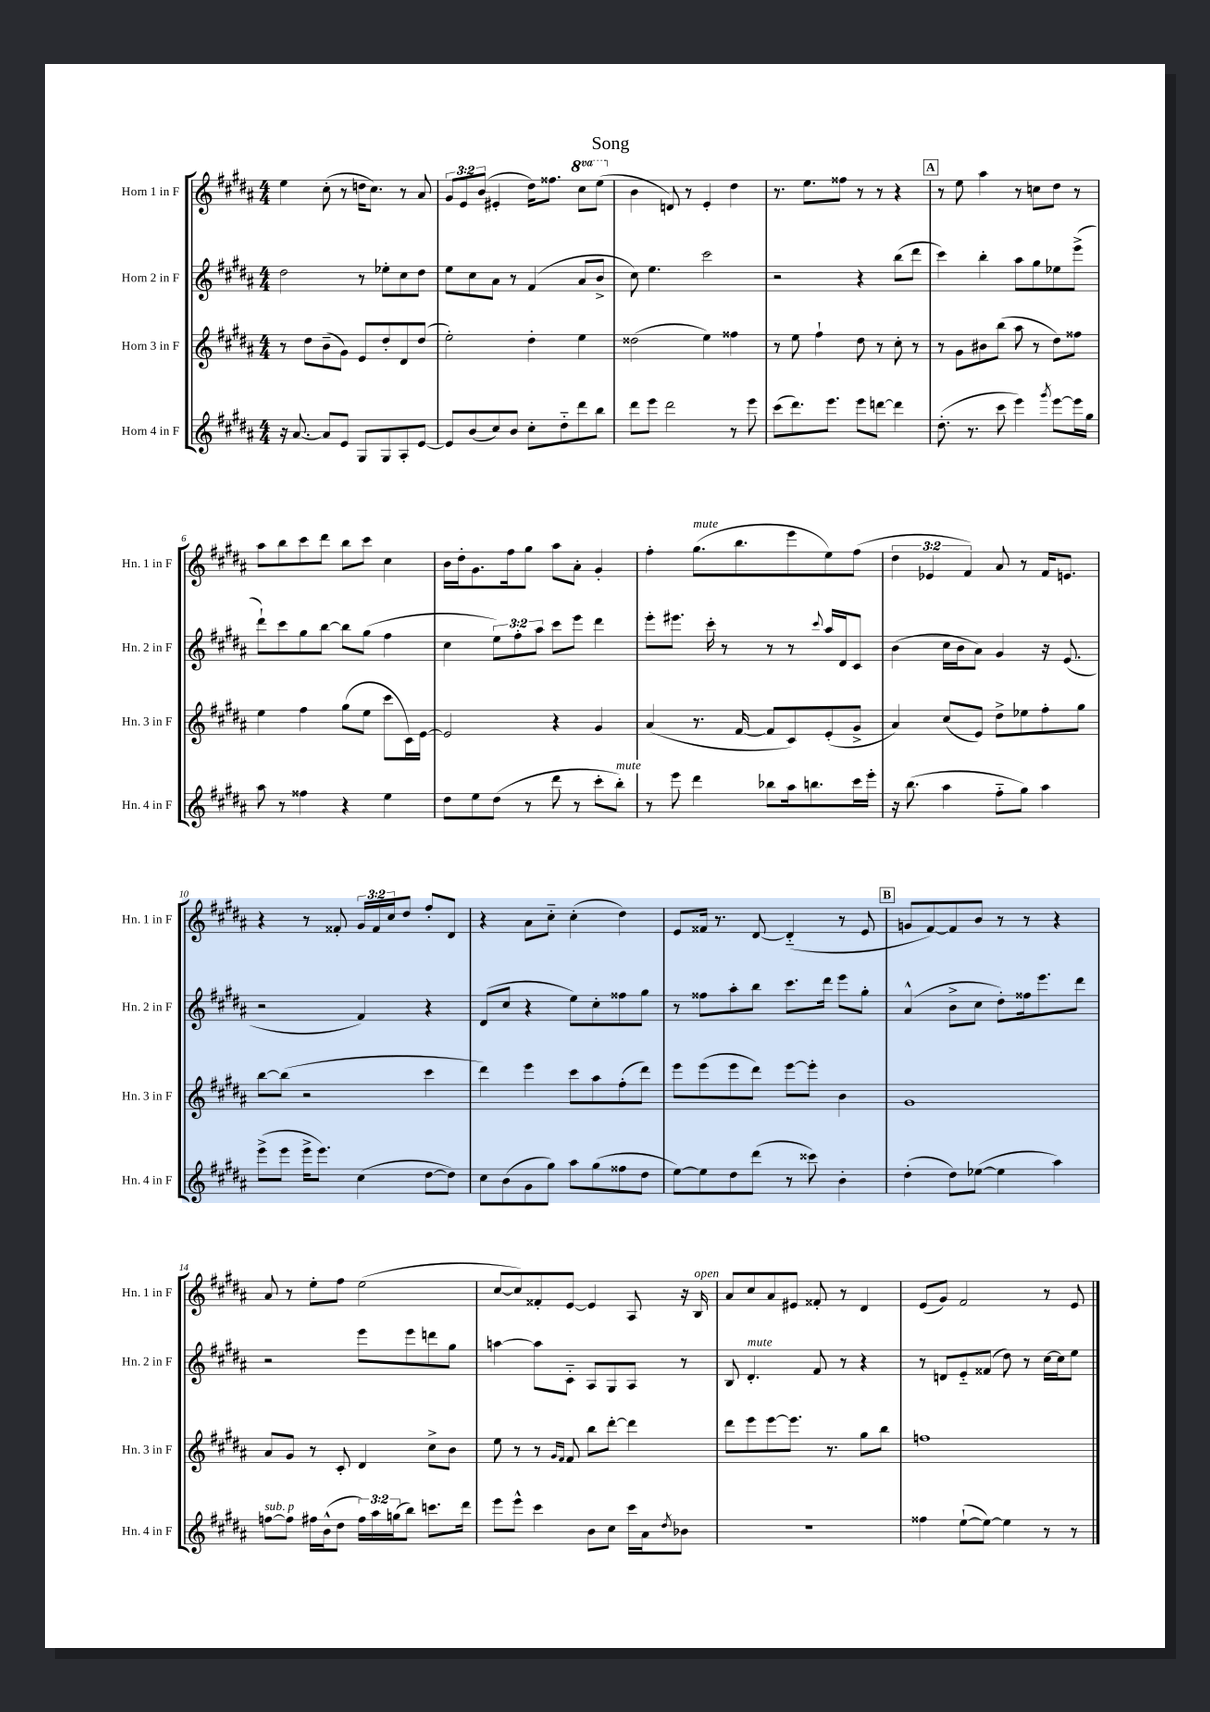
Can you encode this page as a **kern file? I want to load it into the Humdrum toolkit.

**kern	**kern	**kern	**kern
*part4	*part3	*part2	*part1
*staff4	*staff3	*staff2	*staff1
*I"Horn 4 in F	*I"Horn 3 in F	*I"Horn 2 in F	*I"Horn 1 in F
*I'Hn. 4 in F	*I'Hn. 3 in F	*I'Hn. 2 in F	*I'Hn. 1 in F
*clefG2	*clefG2	*clefG2	*clefG2
*k[f#c#g#d#a#]	*k[f#c#g#d#a#]	*k[f#c#g#d#a#]	*k[f#c#g#d#a#]
*M4/4	*M4/4	*M4/4	*M4/4
=1	=1	=1	=1
16r	8r	2dd#\	4ee\
[8.a#/	.	.	.
.	8dd#\L	.	.
8a#/L]	(8b~\	.	(8cc#'\
8e/J	8g#\J)	.	8r
8G#/L	8e/L	8r	16ddn\KL
.	.	.	8.cc#\J)
8G#/	8dd#'/	8ee-X'\L	.
8A#'/	8d#/	8cc#\	8r
[8e/J	(8dd#/J	8dd#\J	8a#/
=2	=2	=2	=2
8e/L]	2ee'\)	8ee\L	12g#/L
.	.	.	12e/
(8b/	.	8cc#\	.
.	.	.	(12b/J
8cc#/)	.	8a#\J	4e#X'/
8b/J	.	8r	.
8cc#'\L	4dd#'\	(4f#/	16dd#\KL)
.	.	.	8.ff##X\J
8dd#\	.	.	.
*	*	*	*8va
8ddd#\	4ee\	8a#/L	8ccc#\L
8bb\J	.	8b^/J	(8eee\J
=3	=3	=3	=3
*	*	*	*X8va
8ddd#\L	(2dd##X\	8cc#\)	4b\
8eee\J	.	4.ee\	.
2ddd#\	.	.	8dn/)
.	.	.	8r
.	4ee\)	2ccc#\	4e'/
8r	4ff##X\	.	4dd#\
8eee\	.	.	.
=4	=4	=4	=4
(8ccc#\L	8r	2r	8.r
8.ddd#\)	8ee\	.	.
.	.	.	8.ee\L
.	4ff#`\	.	.
8.eee\J	.	.	.
.	.	.	8ff##X\J
8eee\L	8dd#\	4r	8r
[8dddn\J	8r	.	8r
4ddd\]	8cc#'\	(8bb\L	4r
.	8r	8ddd#\J	.
!!LO:REH:place=s1:t=A
=5	=5	=5	=5
(8.dd#'\	8r	4ccc#\)	8r
.	8g#\L	.	8ee\
8.r	.	.	.
.	8b#X\	4bb'\	4aa#\
8ccc#\	(8bb\J	.	.
4eee\)	8aa#\	8aa#\L	8r
.	8r	8gg#\	8ccn\L
8qggg#/	.	.	.
[8eee\L	8dd#\L)	8ee-X\	8dd#\J
16eee\L]	8ff##X\J	(8eee^\J	8r
16gg#\JJ	.	.	.
!!LO:LB:g=z
=6	=6	=6	=6
8aa#\	4ee\	8ddd#`\L)	8aa#\L
8r	.	8ccc#\	8bb\
4ff##X\	4ff#\	8gg#\	8ccc#\
.	.	[8bb\J	8ddd#\J
4r	(8gg#\L	8bb\L]	8bb\L
.	8ee\J	(8gg#\J	8ccc#\J
4ee\	8ccc#\L	4ff#\	4cc#\
.	16c#\L)	.	.
.	[16e\JJ	.	.
=7	=7	=7	=7
8dd#\L	2e/]	4cc#\	16b\LL
.	.	.	16dd#'\J
8ee\	.	.	8.g#\
(8dd#\J	.	12ee\L)	.
.	.	.	16ff#\k
.	.	12ff#'\	.
8r	.	.	8gg#\J
.	.	12aa#\J	.
8ddd#\	4r	8ccc#\L	8aa#\L
8r	.	8eee\J	8a#'\J
8ccc#'\L	4g#/	4ddd#\	4g#'/
!LO:TX:a:i:t=mute	!	!	!
8bb'\J)	.	.	.
=8	=8	=8	=8
8r	(4a#/	8eee'\L	4ff#'\
8eee\	.	8.eee#X\J	.
!	!	!	!LO:TX:a:i:t=mute
4ddd#\	8.r	.	(8.gg#\L
.	.	16ccc#'\	.
.	.	8r	.
.	[16f#/	.	8.bb\
8bb-X\L	8f#/L]	8r	.
16aa#\k	8c#/)	8r	8eee\
8.bbn\	.	.	.
.	.	8qqccc#/	.
.	(8e'/	16aa#/LL	8ee\)
.	.	16d#/J	.
16ccc#\L	8g#^/J	8c#/J	(8ff#\J
16eee'\JJ	.	.	.
=9	=9	=9	=9
16r	4a#/)	(4b\	6dd#\
(8.bb\	.	.	.
.	.	.	6e-X/
4aa#\	(8cc#/L	16cc#\LL	.
.	.	16b\J	.
.	.	.	6f#/)
.	8e/J)	8a#\J)	.
8ff#\L	8dd#^\L	4g#/	8a#/
8gg#\J)	8ee-X\	.	8r
4aa#\	8ff#'\	16r	16f#/KL
.	.	(8.e/	8.en/J
.	8gg#\J	.	.
!!LO:LB:g=z
=10	=10	=10	=10
(8eee^\L	[8bb\L	2r	4r
8eee\J	(8bb\J]	.	.
16eee^\KL	2r	.	8r
8.eee\J)	.	.	.
.	.	.	8f##X'/
(4cc#\	.	4f#/)	24g#/LL
.	.	.	24f##/
.	.	.	24cc#/J
.	.	.	8dd#/J
[8dd#\L	4ccc#\	4r	8ff#'/L
8dd#\J])	.	.	8d#/J
=11	=11	=11	=11
8cc#\L	4ddd#\)	(8d#/L	4r
(8b\	.	8cc#/J	.
8g#\	4eee\	4r	8a#\L
8gg#\J)	.	.	8cc#\J
8aa#\L	8ccc#\L	8ee\L)	(4cc#'\
(8gg#\	8aa#\	8cc#'\	.
8ff##X\	(8ff#'\	8ff##X\	4dd#\)
8dd#\J	8ddd#\J)	8gg#\J	.
=12	=12	=12	=12
[8ee\L)	8eee\L	8r	8e/L
8ee\]	(8eee\	8ff##X\L	16f##X/Jk
.	.	.	8.r
8dd#\	8eee\	8aa#'\	.
(8ddd#\J	8ddd#\J)	8bb\J	[8d#/
8r	[8eee\L	8.ccc#\L	(4d#/]
8ccc##X\)	8eee'\J]	.	.
.	.	16ddd#\Jk	.
4b'\	4b\	8eee\L	8r
.	.	8gg#'\J	8e/
!!LO:REH:place=s1:t=B
=13	=13	=13	=13
(4dd#'\	1g#	(4a#^^/	8gn/L
.	.	.	[8f#/)
8dd#\L)	.	8b^\L	8f#/]
([8ee-X\J	.	8cc#\J	8b/J
4ee-\]	.	8dd#'\L)	8r
.	.	16ff##X\k	8r
.	.	8.eee\	.
4aa#\)	.	.	4r
.	.	8ddd#\J	.
!!LO:LB:g=z
=14	=14	=14	=14
!LO:TX:a:i:t=sub. p	!	!	!
[8ffn\L	8a#/L	2r	8a#/
8ff\J]	8g#/J	.	8r
16ff#X\LL	8r	.	8ee'\L
(16b^^\J	.	.	.
8dd#\J	8c#'/	.	8ff#\J
24ff#\LL)	4d#/	8eee\L	(2ee\
24aa#\	.	.	.
(24ggn\J	.	.	.
8bb\J)	.	8eee\	.
8.cccn\L	8cc#^\L	8dddn\	.
.	8b\J	8gg#\J	.
16ddd#\Jk	.	.	.
=15	=15	=15	=15
8eee\L	8ee\	[4aan\	[8cc#/L
8eee^^\J	8r	.	8cc#/])
4ccc#\	8r	8aa\L]	8f##X'/
.	16qqg#/LL	.	.
.	16qqf#/JJ	.	.
.	8f#/	8c#\J	[8e/J
8b\L	8bb\L	8A#/L	4e/]
8cc#\J	[8ddd#'\J	8G#/	.
16ccc#\LL	4ddd#\]	8A#/J	8A#/
16a#\J	.	.	.
8qdd#/	.	.	.
8b-X\J	.	8r	16r
!	!	!	!LO:TX:a:i:t=open
.	.	.	16B/
=16	=16	=16	=16
1r	8ddd#\L	8B/	8a#/L
!	!	!LO:TX:a:i:t=mute	!
.	8eee\	4.d#'/	8cc#/
.	[8eee\	.	8a#/
.	8.eee\J]	.	8e#X/J
.	.	8f#/	8f##X'/
.	8.r	.	.
.	.	8r	8r
.	8gg#\L	4r	4d#/
.	8bb\J	.	.
=17	=17	=17	=17
4ff##X\	1ffn	8r	(8e/L
.	.	8dn/L	8g#/J)
([8ee`\L	.	8e/	2f#/
8ee\J_)	.	(8f##X/J	.
4ee\]	.	8dd#\)	.
.	.	8r	.
8r	.	[16cc#\LL	8r
.	.	16cc#\J]	.
8r	.	8ee\J	8e/
==	==	==	==
*-	*-	*-	*-
